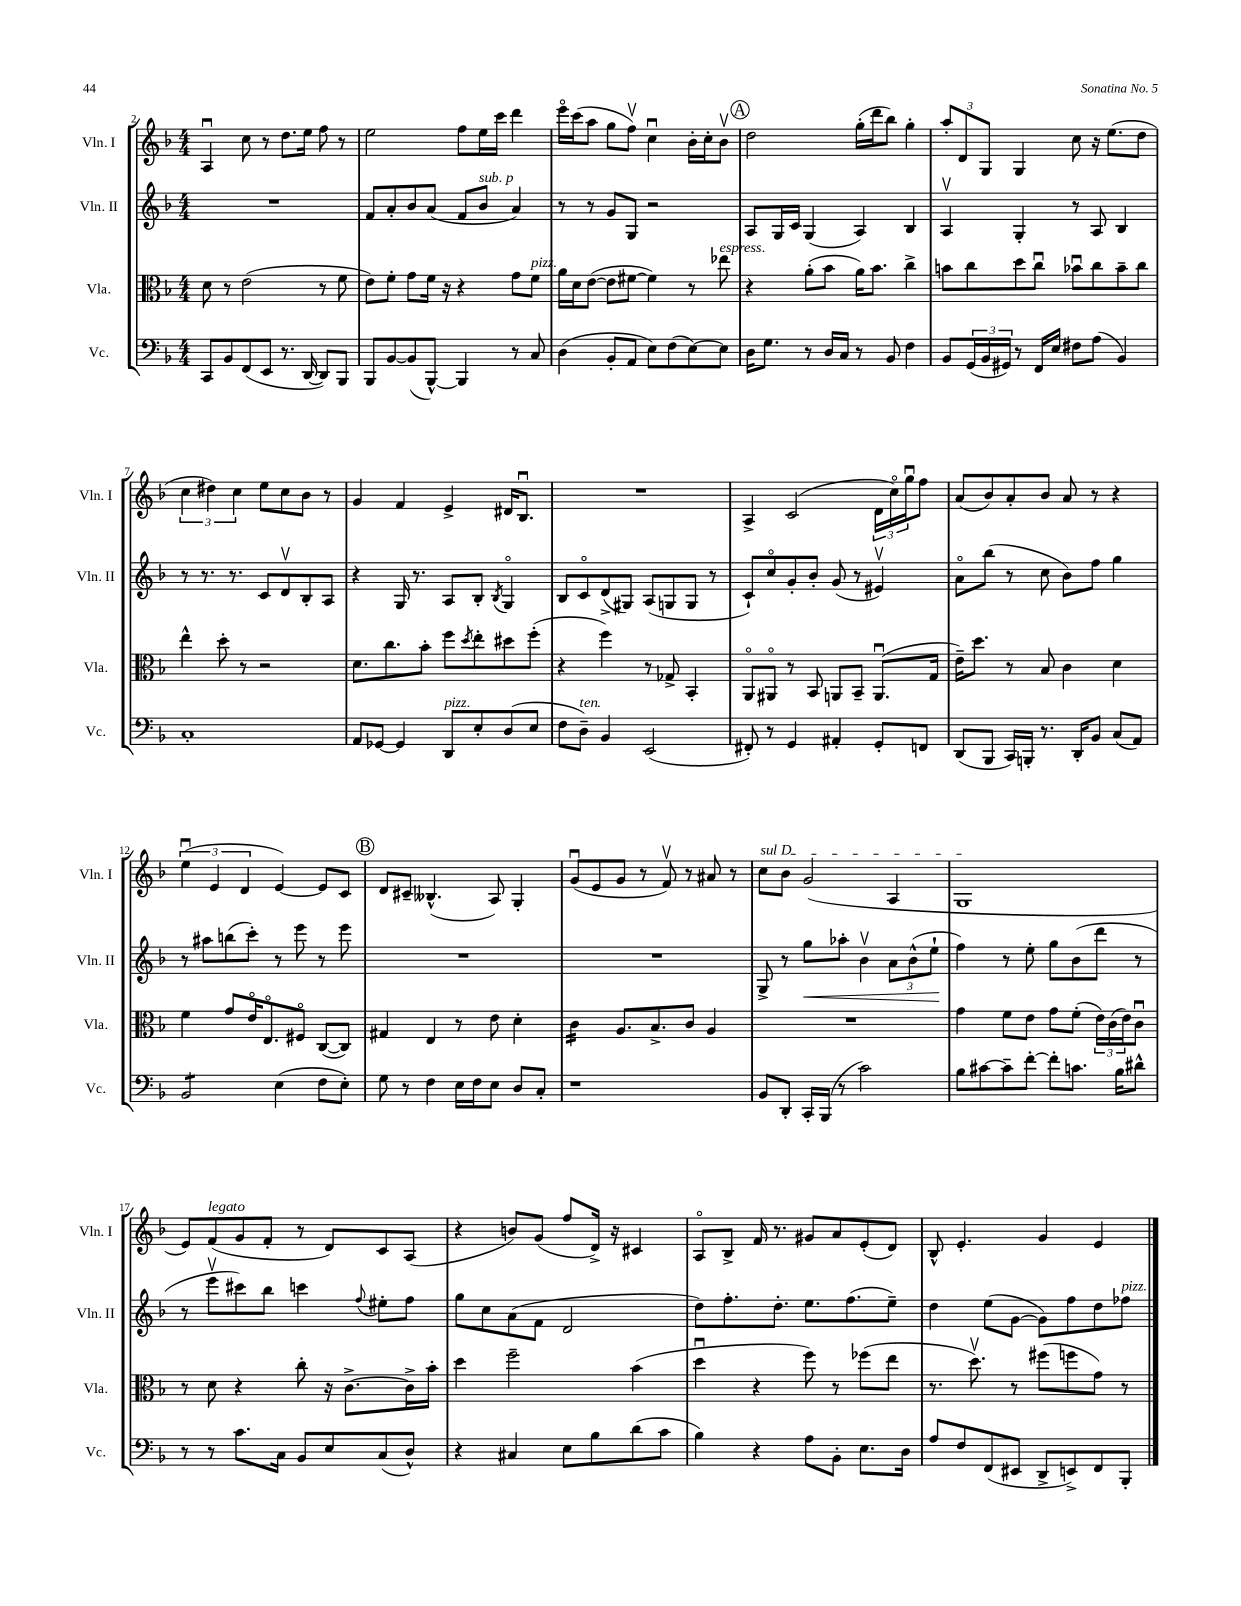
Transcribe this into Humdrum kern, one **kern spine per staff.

**kern	**kern	**kern	**kern
*staff4	*staff3	*staff2	*staff1
*clefF4	*clefC3	*clefG2	*clefG2
*k[b-]	*k[b-]	*k[b-]	*k[b-]
*M4/4	*M4/4	*M4/4	*M4/4
8CC	8d	1r	4Au
8BB-	8r	.	.
(8FF	(2e	.	8cc
8EE	.	.	8r
8.r	.	.	8.dd
[16DD	.	.	16ee
8DD])	8r	.	8ff
8BBB-	8f	.	8r
=	=	=	=
8BBB-	8e)	8f	2ee
[8BB-	8f'	8a'	.
(8BB-]	8g	8b-	.
[8BBB-^^)	16f	(8a	.
.	16r	.	.
4BBB-]	4r	8f	8ff
.	.	8b-	16ee
.	.	.	16ccc
8r	8g	4a)	4ddd
8C	8f	.	.
=	=	=	=
(4D	16a	8r	16eeeo
.	16d	.	(16ccc
.	([8e	8r	8aa
8BB-'	8e]	8g	8gg
8AA	[8f#	8G	8ffv)
8E)	4f#])	2r	4ccu
(8F	.	.	.
[8E)	8r	.	16b-'
.	.	.	16cc'
8E]	8ee-	.	8b-v
=	=	=	=
16D	4r	8A	2dd
8.G	.	.	.
.	.	16G	.
.	.	16c	.
8r	(8a'	(4G	.
16D	8b-	.	.
16C	.	.	.
8r	16a)	4A)	(16gg'
.	8.b-	.	16ddd
8BB-	.	.	8bb-)
4F	4cc^	4B-	4gg'
=	=	=	=
8BB-	8b	4Av	12aa'
.	.	.	12d
(24GG	8cc	.	.
24BB-	.	.	12G
24GG#)	.	.	.
8r	8dd	4G'	4G
16FF	8ccu	.	.
16E	.	.	.
8F#	8b-u	8r	8cc
(8A	8cc	8A	16r
.	.	.	(8.ee
4BB-)	8b-~	4B-	.
.	8cc	.	8dd
=	=	=	=
1C'	4ee^^	8r	6cc
.	.	8.r	.
.	.	.	6dd#)
.	8dd'	.	.
.	.	8.r	.
.	.	.	6cc
.	8r	.	.
.	2r	8c	8ee
.	.	8dv	8cc
.	.	8B-'	8b-
.	.	8A	8r
=	=	=	=
8AA	8.d	4r	4g
[8GG-	.	.	.
.	8.cc	.	.
4GG-]	.	16G	4f
.	.	8.r	.
.	8b-'	.	.
8DD	8ff	8A	4e^
.	8qdd	.	.
8E'	8ee'	8B-'	.
.	.	8qB-	.
(8D	8dd#	4Go	16d#
.	.	.	8.B-u
8E	(8ff'	.	.
=	=	=	=
8F	4r	8B-	1r
8D~)	.	8co	.
4BB-	4ff)	(8d^	.
.	.	8G#)	.
(2EE	8r	(8A	.
.	8G-^	8G	.
.	4BB-'	8G	.
.	.	8r	.
=	=	=	=
8FF#')	8AAo	8c`)	4A^
8r	8AA#o	8cco	.
4GG	8r	8g'	(2c
.	8BB-	8b-'	.
4AA#'	8AA	(8g	.
.	8BB-~	8r	.
8GG'	(8.AAu	4e#v)	24d
.	.	.	24cco)
.	.	.	24ggu
8FF	.	.	8ff
.	16G	.	.
=	=	=	=
(8DD	16e~)	8ao	(8a
.	8.dd	.	.
8BBB-	.	(8bb-	8b-)
16CC)	8r	8r	8a'
16BBB'	.	.	.
8.r	8B-	8cc	8b-
.	4c	8b-)	8a
16DD'	.	.	.
8BB-	.	8ff	8r
(8C	4d	4gg	4r
8AA)	.	.	.
=	=	=	=
2BB-	4f	8r	(6eeu
.	.	8aa#	.
.	.	.	6e
.	8g	(8bb	.
.	.	.	6d
.	16eo	8ccc')	.
.	8.Eo	.	.
(4E	.	8r	[4e)
.	8F#o	8eee	.
8F	([8C	8r	8e]
8E')	8C])	8eee	8c
=	=	=	=
8G	4G#	1r	8d
8r	.	.	8c#~
4F	4E	.	(4.B--^^
16E	8r	.	.
16F	.	.	.
8E	8e	.	8A)
8D	4d'	.	4G'
8C'	.	.	.
=	=	=	=
1r	4c	1r	(8gu
.	.	.	8e
.	8.A	.	8g
.	.	.	8r
.	8.B-^	.	.
.	.	.	8fv)
.	8c	.	8r
.	4A	.	8a#
.	.	.	8r
=	=	=	=
8BB-	1r	8G^	8cc
8DD'	.	8r	8b-
16CC'	.	8gg	(2g
(16BBB-	.	.	.
8r	.	8aa-'	.
2c)	.	4b-v	.
.	.	12a	4A
.	.	(12b-^^	.
.	.	12ee`	.
=	=	=	=
8B-	4g	4ff)	1G
[8c#	.	.	.
8c#~]	8f	8r	.
[8f'	8e	8ee'	.
8f']	8g	8gg	.
8.c	(8f'	(8b-	.
.	24e)	8ddd	.
.	(24c	.	.
16B-	.	.	.
.	24e)	.	.
8d#^^	8cu	8r	.
=	=	=	=
8r	8r	8r	8e)
8r	8d	8eeev	(8f
8.c	4r	8ccc#)	8g
.	.	8bb-	8f'
16C	.	.	.
8BB-	8cc'	4ccc	8r
8E	16r	.	8d)
.	[8.c^	.	.
.	.	8qqff	.
(8C	.	8ee#'	8c
8D^^)	16c^]	8ff	(8A
.	16b-'	.	.
=	=	=	=
4r	4dd	8gg	4r
.	.	8cc	.
4C#	2ff~	(8a	8b)
.	.	8f	(8g
8E	.	2d	8ff
8B-	.	.	16d^)
.	.	.	16r
(8d	(4b-	.	4c#
8c	.	.	.
=	=	=	=
4B-)	4ddu	8dd)	8Ao
.	.	8.ff'	8B-^
4r	4r	.	16f
.	.	8.dd'	8.r
8A	8ff)	8.ee	8g#
8BB-'	8r	.	8a
.	.	(8.ff	.
8.E	(8ff-	.	(8e'
.	8ee	8ee~)	8d)
16D	.	.	.
=	=	=	=
8A	8.r	4dd	8B-^^
8F	.	.	4.e'
.	8.ddv)	.	.
(8FF	.	(8ee	.
8EE#	8r	[8g	.
8DD^	(8ff#	8g])	4g
8EE^)	8ff	8ff	.
8FF	8g)	8dd	4e
8BBB-'	8r	8ff-	.
==	==	==	==
*-	*-	*-	*-
